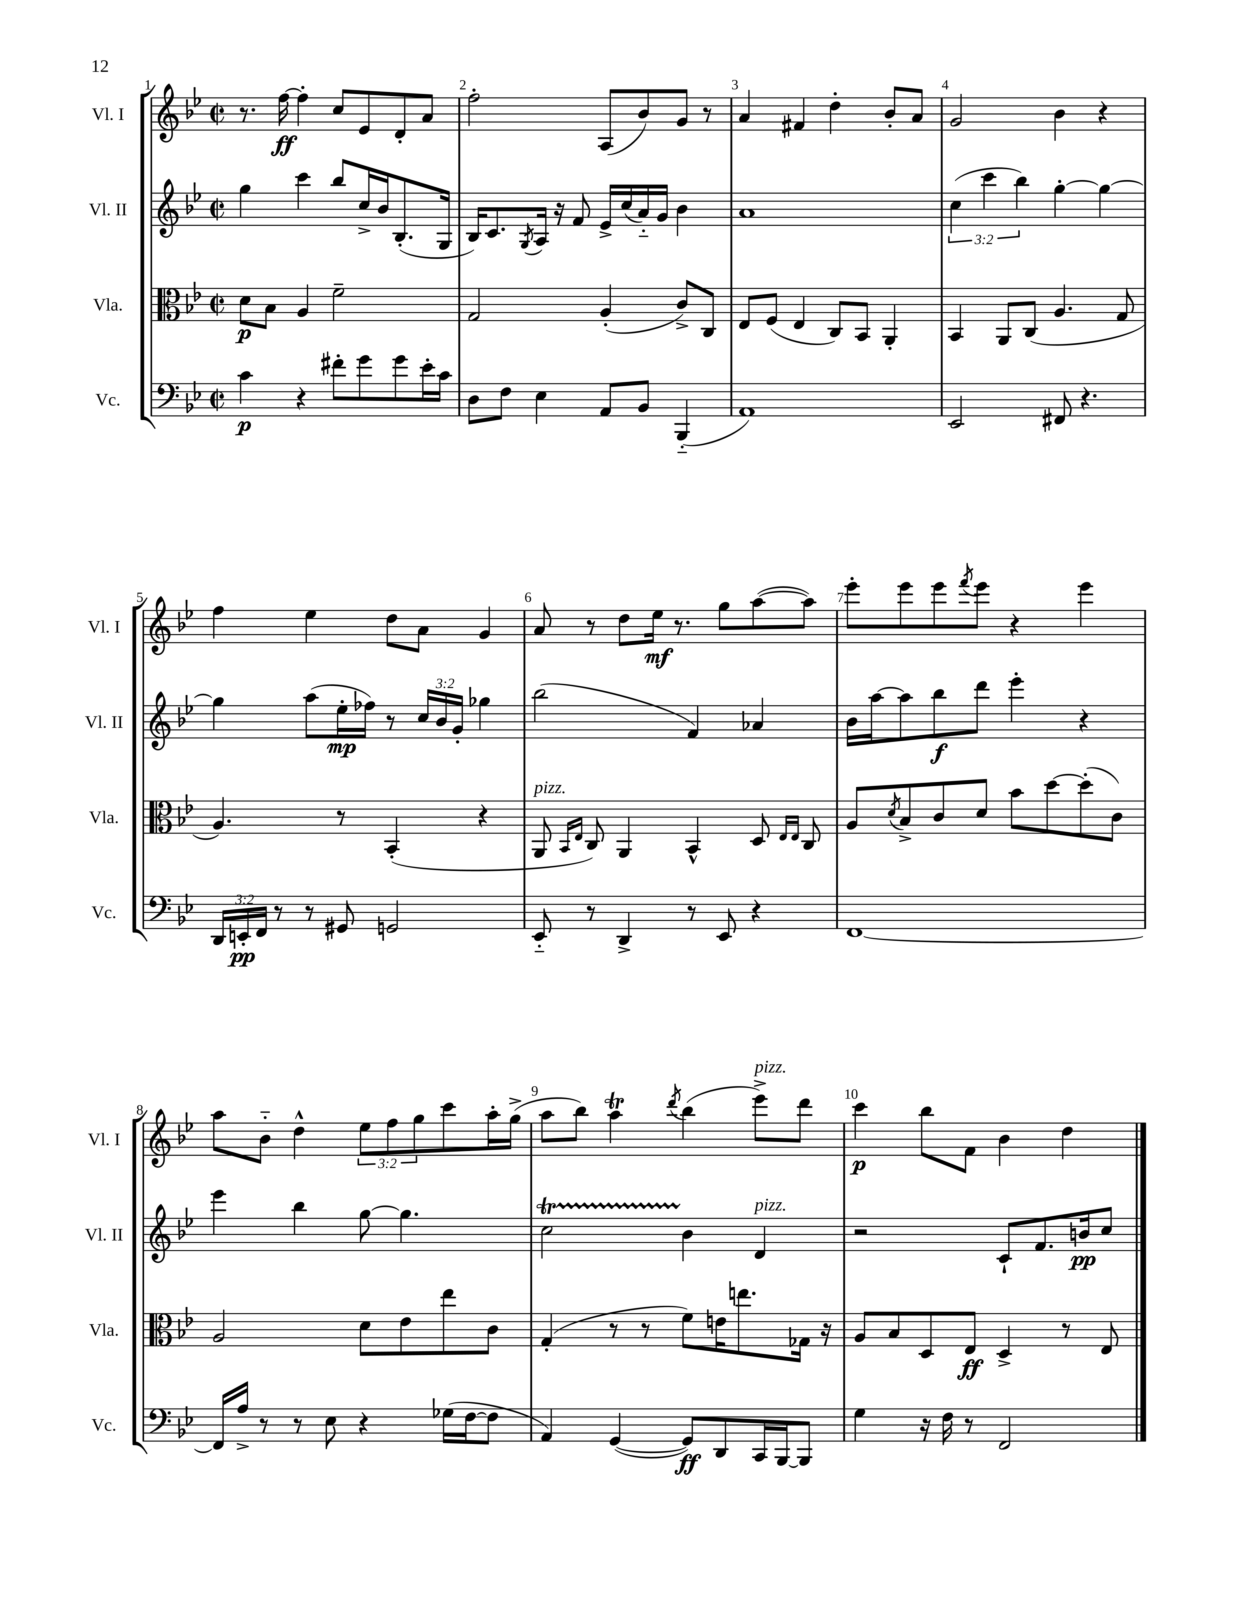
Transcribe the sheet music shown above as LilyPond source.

<<
\new StaffGroup <<
\new Staff = "s0" \with { instrumentName = "Vl. I" shortInstrumentName = "Vl. I" } {
    \clef treble \key bes \major \defaultTimeSignature \time 2/2 \override Staff.TupletNumber.text = #tuplet-number::calc-fraction-text
    r8. f''16~\ff f''4-. c''8 ees'8 d'8-. a'8 |
    f''2-. a8( bes'8) g'8 r8 |
    a'4 fis'4 d''4-. bes'8-. a'8 |
    g'2 bes'4 r4 |
    f''4 ees''4 d''8 a'8 g'4 |
    a'8 r8 d''8 ees''16\mf r8. g''8 a''8~( a''8) |
    ees'''8-. ees'''8 ees'''8 \acciaccatura { f'''8 } ees'''8 r4 ees'''4 |
    a''8 bes'8-_ d''4-^ \tuplet 3/2 { ees''8 f''8 g''8 } c'''8 a''16-. g''16->( |
    a''8 bes''8) a''4\trill \acciaccatura { d'''8 } bes''4( ees'''8->^\markup { \italic "pizz." }) d'''8 |
    c'''4\p bes''8 f'8 bes'4 d''4 \bar "|." |
}
\new Staff = "s1" \with { instrumentName = "Vl. II" shortInstrumentName = "Vl. II" } {
    \clef treble \key bes \major \defaultTimeSignature \time 2/2 \override Staff.TupletNumber.text = #tuplet-number::calc-fraction-text
    g''4 c'''4 bes''8 c''16-> bes'16 bes8.-.( g16 |
    bes16) c'8. \acciaccatura { g8 } a16 r16 f'8 ees'16-> c''16( a'16-_) g'16 bes'4 |
    a'1 |
    \tuplet 3/2 { c''4( c'''4 bes''4) } g''4~-. g''4~ |
    g''4 a''8( ees''16-.\mp fes''16) r8 \tuplet 3/2 { c''16 bes'16 g'16-. } ges''4 |
    bes''2( f'4) aes'4 |
    bes'16 a''16~ a''8 bes''8\f d'''8 ees'''4-. r4 |
    ees'''4 bes''4 g''8~ g''4. |
    c''2\startTrillSpan bes'4\stopTrillSpan d'4^\markup { \italic "pizz." } |
    r2 c'8-! f'8. b'16\pp c''8 \bar "|." |
}
\new Staff = "s2" \with { instrumentName = "Vla." shortInstrumentName = "Vla." } {
    \clef alto \key bes \major \defaultTimeSignature \time 2/2
    d'8\p bes8 a4 f'2-- |
    g2 a4-.( c'8->) c8 |
    ees8 f8( ees4 c8) bes,8 a,4-. |
    bes,4 a,8 c8( a4. g8 |
    a4.) r8 bes,4-.( r4 |
    a,8^\markup { \italic "pizz." } \grace { bes,16 ees16 } c8) a,4 bes,4-^ d8 \grace { ees16 ees16 } c8 |
    a8 \acciaccatura { d'8 } bes8-> c'8 d'8 bes'8 d''8~ d''8-.( c'8) |
    a2 d'8 ees'8 ees''8 c'8 |
    g4-.( r8 r8 f'8) e'16 e''8. ges16 r16 |
    a8 bes8 d8 ees8\ff d4-> r8 ees8 \bar "|." |
}
\new Staff = "s3" \with { instrumentName = "Vc." shortInstrumentName = "Vc." } {
    \clef bass \key bes \major \defaultTimeSignature \time 2/2 \override Staff.TupletNumber.text = #tuplet-number::calc-fraction-text
    c'4\p r4 fis'8-. g'8 g'8 ees'16-. c'16 |
    d8 f8 ees4 a,8 bes,8 bes,,4-_( |
    a,1) |
    ees,2 fis,8 r4. |
    \tuplet 3/2 { d,16 e,16-.\pp f,16 } r8 r8 gis,8 g,2 |
    ees,8-_ r8 d,4-> r8 ees,8 r4 |
    f,1~ |
    f,16 a16-> r8 r8 ees8 r4 ges16( f16~ f8 |
    a,4) g,4~( g,8\ff) d,8 c,16 bes,,16~ bes,,8 |
    g4 r16 f16 r8 f,2 \bar "|." |
}
>>
>>
\layout { \context { \Score \override BarNumber.break-visibility = ##(#f #t #t) barNumberVisibility = #all-bar-numbers-visible } }
